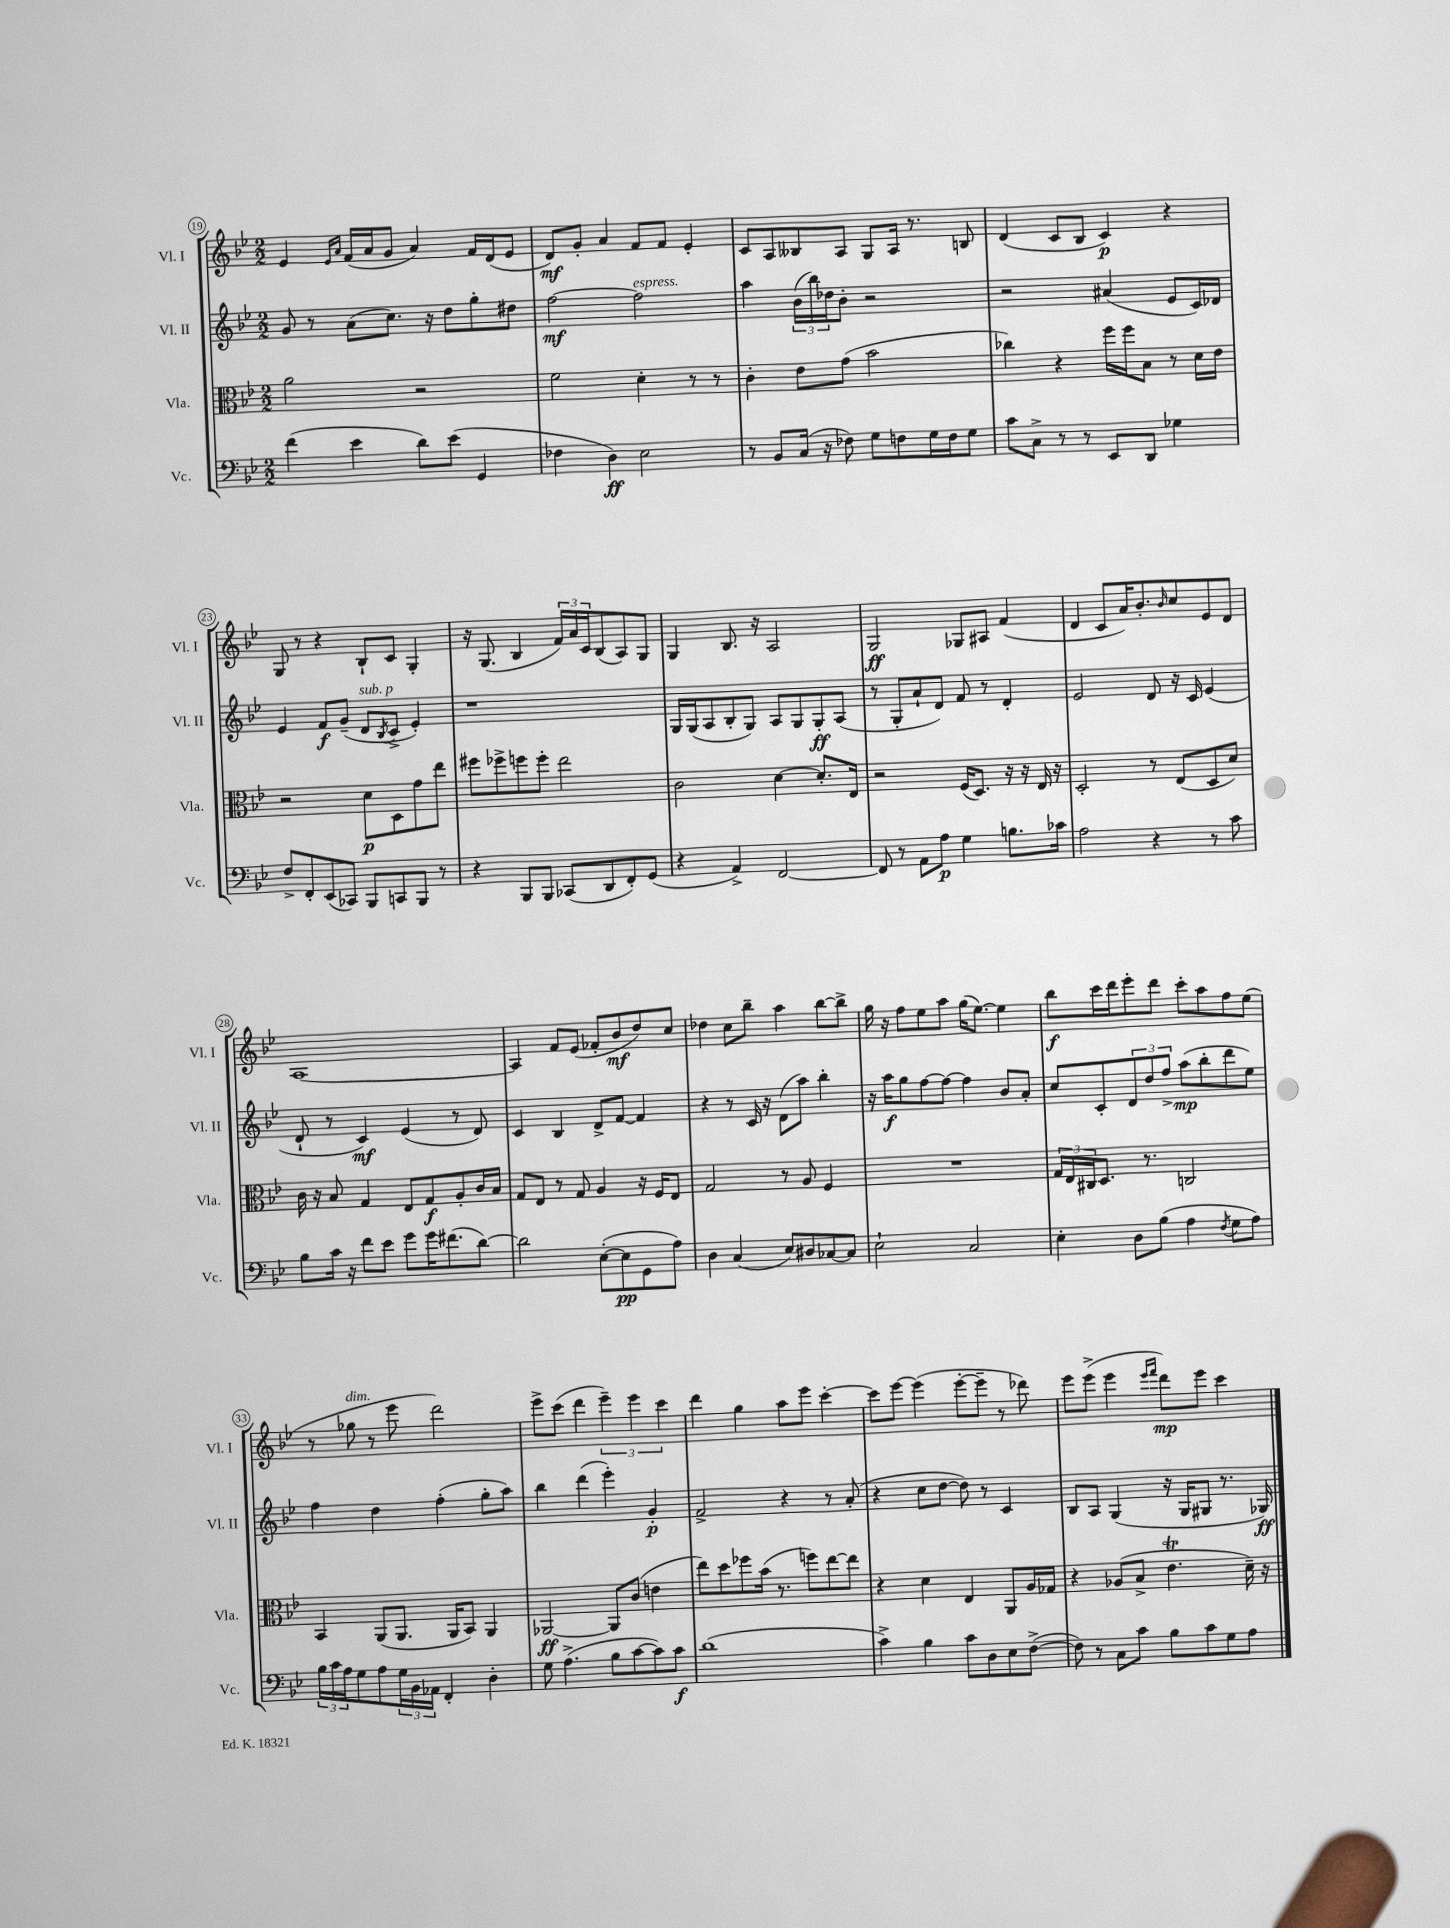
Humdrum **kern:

**kern	**dynam	**kern	**dynam	**kern	**dynam	**kern	**dynam
*part4	*part4	*part3	*part3	*part2	*part2	*part1	*part1
*staff4	*staff4	*staff3	*staff3	*staff2	*staff2	*staff1	*staff1
*I"Vc.	*	*I"Vla.	*	*I"Vl. II	*	*I"Vl. I	*
*I'Vc.	*	*I'Vla.	*	*I'Vl. II	*	*I'Vl. I	*
*clefF4	*	*clefC3	*	*clefG2	*	*clefG2	*
*k[b-e-]	*	*k[b-e-]	*	*k[b-e-]	*	*k[b-e-]	*
*M2/2	*	*M2/2	*	*M2/2	*	*M2/2	*
=19	=19	=19	=19	=19	=19	=19	=19
(4f\	.	2a\	.	8g/	.	4e-/	.
.	.	.	.	8r	.	.	.
.	.	.	.	.	.	16qqe-/LL	.
.	.	.	.	.	.	16qqa/JJ	.
4e-\	.	.	.	(8a\L	.	(16f/LL	.
.	.	.	.	.	.	16a/J	.
.	.	.	.	8.cc\J)	.	8g/J	.
8d\L)	.	2r	.	.	.	4a/)	.
.	.	.	.	16r	.	.	.
(8e-\J	.	.	.	8dd\L	.	.	.
4GG/	.	.	.	8gg'\	.	16f/LL	.
.	.	.	.	.	.	(16d/J	.
.	.	.	.	8dd#X\J	.	8e-/J	.
=20	=20	=20	=20	=20	=20	=20	=20
4F-X\	.	2f\	.	[2ff\	mf	8d/L)	mf
.	.	.	.	.	.	8g'/J	.
4D\)	ff	.	.	.	.	4a/	.
!	!	!	!	!LO:TX:a:i:t=espress.	!	!	!
2E-\	.	4d'\	.	2ff\]	.	8f/L	.
.	.	.	.	.	.	8f/J	.
.	.	8r	.	.	.	4e-'/	.
.	.	8r	.	.	.	.	.
=21	=21	=21	=21	=21	=21	=21	=21
8r	.	4c'\	.	4aa\	.	8c/L	.
8BB-/L	.	.	.	.	.	8A/	.
(16C/Jk	.	8e-\L	.	(24b-\LL	.	8B--X/	.
.	.	.	.	24bb-\)	.	.	.
16r	.	.	.	.	.	.	.
.	.	.	.	24dd-X\J	.	.	.
8F-X\)	.	(8g\J	.	8b-'\J	.	8A/J	.
8G\L	.	2b-\	.	2r	.	8G/L	.
8Fn\	.	.	.	.	.	16A/Jk	.
.	.	.	.	.	.	8.r	.
16G\L	.	.	.	.	.	.	.
16F\J	.	.	.	.	.	.	.
8G\J	.	.	.	.	.	8Bn/	.
=22	=22	=22	=22	=22	=22	=22	=22
8c\L	.	4cc-X\)	.	2r	.	(4d/	.
8C^\J	.	.	.	.	.	.	.
8r	.	4r	.	.	.	8c/L	.
8r	.	.	.	.	.	8B-/J	.
8EE-/L	.	16ff\LL	.	(4a#X/	.	4c/)	p
.	.	16ff\J	.	.	.	.	.
8DD/J	.	8B-\J	.	.	.	.	.
4G-X\	.	8r	.	8e-/L	.	4r	.
.	.	16d\LL	.	16c/L)	.	.	.
.	.	16e-\JJ	.	16d-X/JJ	.	.	.
!!LO:LB:g=z
=23	=23	=23	=23	=23	=23	=23	=23
8F^/L	.	2r	.	4e-/	.	8G/	.
8FF'/	.	.	.	.	.	8r	.
(8EE-/	.	.	.	8f/L	f	4r	.
8CC-X/J)	.	.	.	(8g~/J	.	.	.
!	!	!	!	!LO:TX:a:i:t=sub. p	!	!	!
8BBB-/L	.	8d\L	p	8d/L	.	8B-`/L	.
.	.	.	.	8qB-/	.	.	.
8CCn/	.	8D\	.	8c^/J	.	8c/J	.
8BBB-/J	.	8g\	.	4e-'/)	.	4G'/	.
8r	.	8ee-\J	.	.	.	.	.
=24	=24	=24	=24	=24	=24	=24	=24
4r	.	8ff#X\L	.	1r	.	16r	.
.	.	.	.	.	.	(8.G/	.
.	.	8ff-X^\	.	.	.	.	.
8BBB-/L	.	8ffn\	.	.	.	4B-/	.
8BBB-/J	.	8ff'\J	.	.	.	.	.
(8CC-X/L	.	2ee-\	.	.	.	24f/LL)	.
.	.	.	.	.	.	24a/	.
.	.	.	.	.	.	24c/J	.
8DD/	.	.	.	.	.	(8B-/	.
8FF'/)	.	.	.	.	.	8A/)	.
(8GG/J	.	.	.	.	.	8G/J	.
=25	=25	=25	=25	=25	=25	=25	=25
4r	.	2c\	.	16G/LL	.	4G/	.
.	.	.	.	(16G/J	.	.	.
.	.	.	.	8A/	.	.	.
4AA^/)	.	.	.	8B-'/	.	8.B-/	.
.	.	.	.	8G/J)	.	.	.
.	.	.	.	.	.	16r	.
[2FF/	.	[4d\	.	8A/L	.	2A/	.
.	.	.	.	8G/	.	.	.
.	.	8.d'/L]	.	8G'/	ff	.	.
.	.	.	.	(8A/J	.	.	.
.	.	16E-/Jk	.	.	.	.	.
=26	=26	=26	=26	=26	=26	=26	=26
8FF/]	.	2r	.	8r	.	2G/	ff
8r	.	.	.	8G'/L	.	.	.
8AA\L	.	.	.	8a`/	.	.	.
8A\J	p	.	.	8d/J)	.	.	.
4G\	.	(16F/KL	.	8f/	.	8G-X/L	.
.	.	8.D/J)	.	.	.	.	.
.	.	.	.	8r	.	8A#X/J	.
8.Bn\L	.	16r	.	4d'/	.	(4f/	.
.	.	16r	.	.	.	.	.
.	.	16E-/	.	.	.	.	.
16c-X\Jk	.	16r	.	.	.	.	.
=27	=27	=27	=27	=27	=27	=27	=27
2A\	.	2D'/	.	2e-/	.	4d/	.
.	.	.	.	.	.	8c/L	.
.	.	.	.	.	.	16a/K)	.
.	.	.	.	.	.	8.b-'/	.
4r	.	8r	.	8d/	.	.	.
.	.	.	.	.	.	16qqb-/	.
.	.	(8E-/L	.	16r	.	8cc/	.
.	.	.	.	16c/	.	.	.
8r	.	8D/	.	(4e-/	.	8e-/	.
8c\	.	8d/J)	.	.	.	8d/J	.
!!LO:LB:g=z
=28	=28	=28	=28	=28	=28	=28	=28
8B-\L	.	16c\	.	8d`/	.	[1A	.
.	.	16r	.	.	.	.	.
16c\Jk	.	8B-/	.	8r	.	.	.
16r	.	.	.	.	.	.	.
8f\L	.	4G/	.	4c/)	mf	.	.
8e-\J	.	.	.	.	.	.	.
8g\L	.	8E-/L	.	(4e-/	.	.	.
16g\K	.	8G/	f	.	.	.	.
(8.f#X\	.	.	.	.	.	.	.
.	.	8A'/	.	8r	.	.	.
[8d\J)	.	16c/L	.	8d/)	.	.	.
.	.	16B-/JJ	.	.	.	.	.
=29	=29	=29	=29	=29	=29	=29	=29
2d\]	.	8G/L	.	4c/	.	4A/]	.
.	.	8E-/J	.	.	.	.	.
.	.	8r	.	4B-/	.	8f/L	.
.	.	8G/	.	.	.	(8e-/J	.
([8E-'\L	.	4A/	.	8d^/L	.	8f-X'/L	.
8E-\]	pp	.	.	[8f/J	.	8b-/	mf
8GG\	.	16r	.	4f/]	.	8dd/)	.
.	.	16F/KL	.	.	.	.	.
8A\J)	.	8E-/J	.	.	.	8cc/J	.
=30	=30	=30	=30	=30	=30	=30	=30
4D\	.	2G/	.	4r	.	4dd-X\	.
(4C/	.	.	.	8r	.	8cc\L	.
.	.	.	.	16c/	.	8bb-~\J	.
.	.	.	.	16r	.	.	.
8E-/L)	.	8r	.	(8d\L	.	4aa\	.
8D#X/	.	8A/	.	8aa\J)	.	.	.
[8C-X/	.	4F/	.	4bb-'\	.	[8bb-\L	.
8C-/J]	.	.	.	.	.	8bb-^\J]	.
=31	=31	=31	=31	=31	=31	=31	=31
2E-`\	.	1r	.	16r	.	16gg\	.
.	.	.	.	16aa\KL	f	16r	.
.	.	.	.	8gg\	.	8ff\L	.
.	.	.	.	[8ff\	.	8ee-\	.
.	.	.	.	8ff\J_	.	8aa\J	.
2C/	.	.	.	4ff\]	.	(16gg\KL	.
.	.	.	.	.	.	[8.ee-\J)	.
.	.	.	.	8b-/L	.	4ee-\]	.
.	.	.	.	8a'/J	.	.	.
=32	=32	=32	=32	=32	=32	=32	=32
4E-'\	.	24G/LL	.	8cc/L	.	8bb-\L	f
.	.	24E-/	.	.	.	.	.
.	.	24C#X/J	.	.	.	.	.
.	.	8.D/J	.	8c'/	.	16ccc\L	.
.	.	.	.	.	.	16ddd\J	.
8D\L	.	.	.	12d/	.	8eee-'\	.
.	.	8.r	.	.	.	.	.
.	.	.	.	12dd/	.	.	.
(8B-\J	.	.	.	.	.	8ddd\J	.
.	.	.	.	12ff^/J	.	.	.
4A\	.	2Cn/	.	(8aa\L	mp	8ccc'\L	.
.	.	.	.	8bb-'\	.	8aa\	.
8qF/	.	.	.	.	.	.	.
8G\L	.	.	.	8ddd\	.	8ff\	.
8A\J)	.	.	.	8ee-\J)	.	(8ee-\J	.
!!LO:LB:g=z
=33	=33	=33	=33	=33	=33	=33	=33
24B-\LL	.	4BB-/	.	4ff\	.	8r	.
24c\	.	.	.	.	.	.	.
24A\J	.	.	.	.	.	.	.
!	!	!	!	!	!	!LO:TX:a:i:t=dim.	!
8G\	.	.	.	.	.	8gg-X\	.
8A\	.	(8AA/L	.	4dd\	.	8r	.
24G\L	.	8.AA/J	.	.	.	8eee-\	.
24BB-\	.	.	.	.	.	.	.
24AA-X\JJ	.	.	.	.	.	.	.
4FF'/	.	.	.	(4ff'\	.	2ddd\)	.
.	.	16AA/KL	.	.	.	.	.
.	.	8BB-/J)	.	.	.	.	.
4D'\	.	4AA/	.	8gg'\L	.	.	.
.	.	.	.	8aa\J)	.	.	.
=34	=34	=34	=34	=34	=34	=34	=34
8G\	.	[2AA-X/	ff	4bb-\	.	8eee-^\L	.
(4.A^\	.	.	.	.	.	(8ccc\J	.
.	.	.	.	(4ddd\	.	4ddd\	.
8B-\L	.	8AA-/L]	.	4eee-'\)	.	6eee-~\)	.
[8c\	.	(8c/J	.	.	.	.	.
.	.	.	.	.	.	6eee-\	.
8c\])	.	4en\	.	4g'/	p	.	.
.	.	.	.	.	.	6ccc\	.
8c\J	f	.	.	.	.	.	.
=35	=35	=35	=35	=35	=35	=35	=35
(1d	.	8ee-\L)	.	2f^/	.	4ddd\	.
.	.	8dd\	.	.	.	.	.
.	.	8ff-X\	.	.	.	4gg\	.
.	.	(16b-\Jk	.	.	.	.	.
.	.	8.r	.	.	.	.	.
.	.	.	.	4r	.	8aa\L	.
.	.	8ffn\L)	.	.	.	8eee-\J	.
.	.	[8ee-\	.	8r	.	[4ccc'\	.
.	.	8ee-\J]	.	(8a'/	.	.	.
=36	=36	=36	=36	=36	=36	=36	=36
4c^\)	.	4r	.	4r	.	8ccc\L]	.
.	.	.	.	.	.	[8eee-\J	.
4B-\	.	4d\	.	8cc\L	.	(4eee-\]	.
.	.	.	.	[8dd\J	.	.	.
8c\L	.	4E-/	.	8dd\])	.	[8eee-'\L	.
8D\	.	.	.	8r	.	8eee-~\J]	.
8E-\	.	8AA/L	.	4c/	.	8r	.
([8F^\J	.	16A/L	.	.	.	8ddd-X\)	.
.	.	16G-X/JJ	.	.	.	.	.
=37	=37	=37	=37	=37	=37	=37	=37
8F\])	.	4r	.	8B-/L	.	8eee-\L	.
8r	.	.	.	8A/J	.	(8eee-^\J	.
8C\L	.	(8A-X/L	.	(4G/	.	4eee-\	.
8c\J	.	8B-^/J	.	.	.	.	.
.	.	.	.	.	.	16qqeee-/LL	.
.	.	.	.	.	.	16qqfff/JJ	.
8B-\L	.	4.e-T\	.	16r	.	8ddd\L)	mp
.	.	.	.	16G/KL	.	.	.
8c\	.	.	.	8G#X/J	.	8eee-\J	.
8G\	.	.	.	8.r	.	4ccc\	.
8A\J	.	16d~\)	.	.	.	.	.
.	.	16r	.	16G-X/)	ff	.	.
==	==	==	==	==	==	==	==
*-	*-	*-	*-	*-	*-	*-	*-
